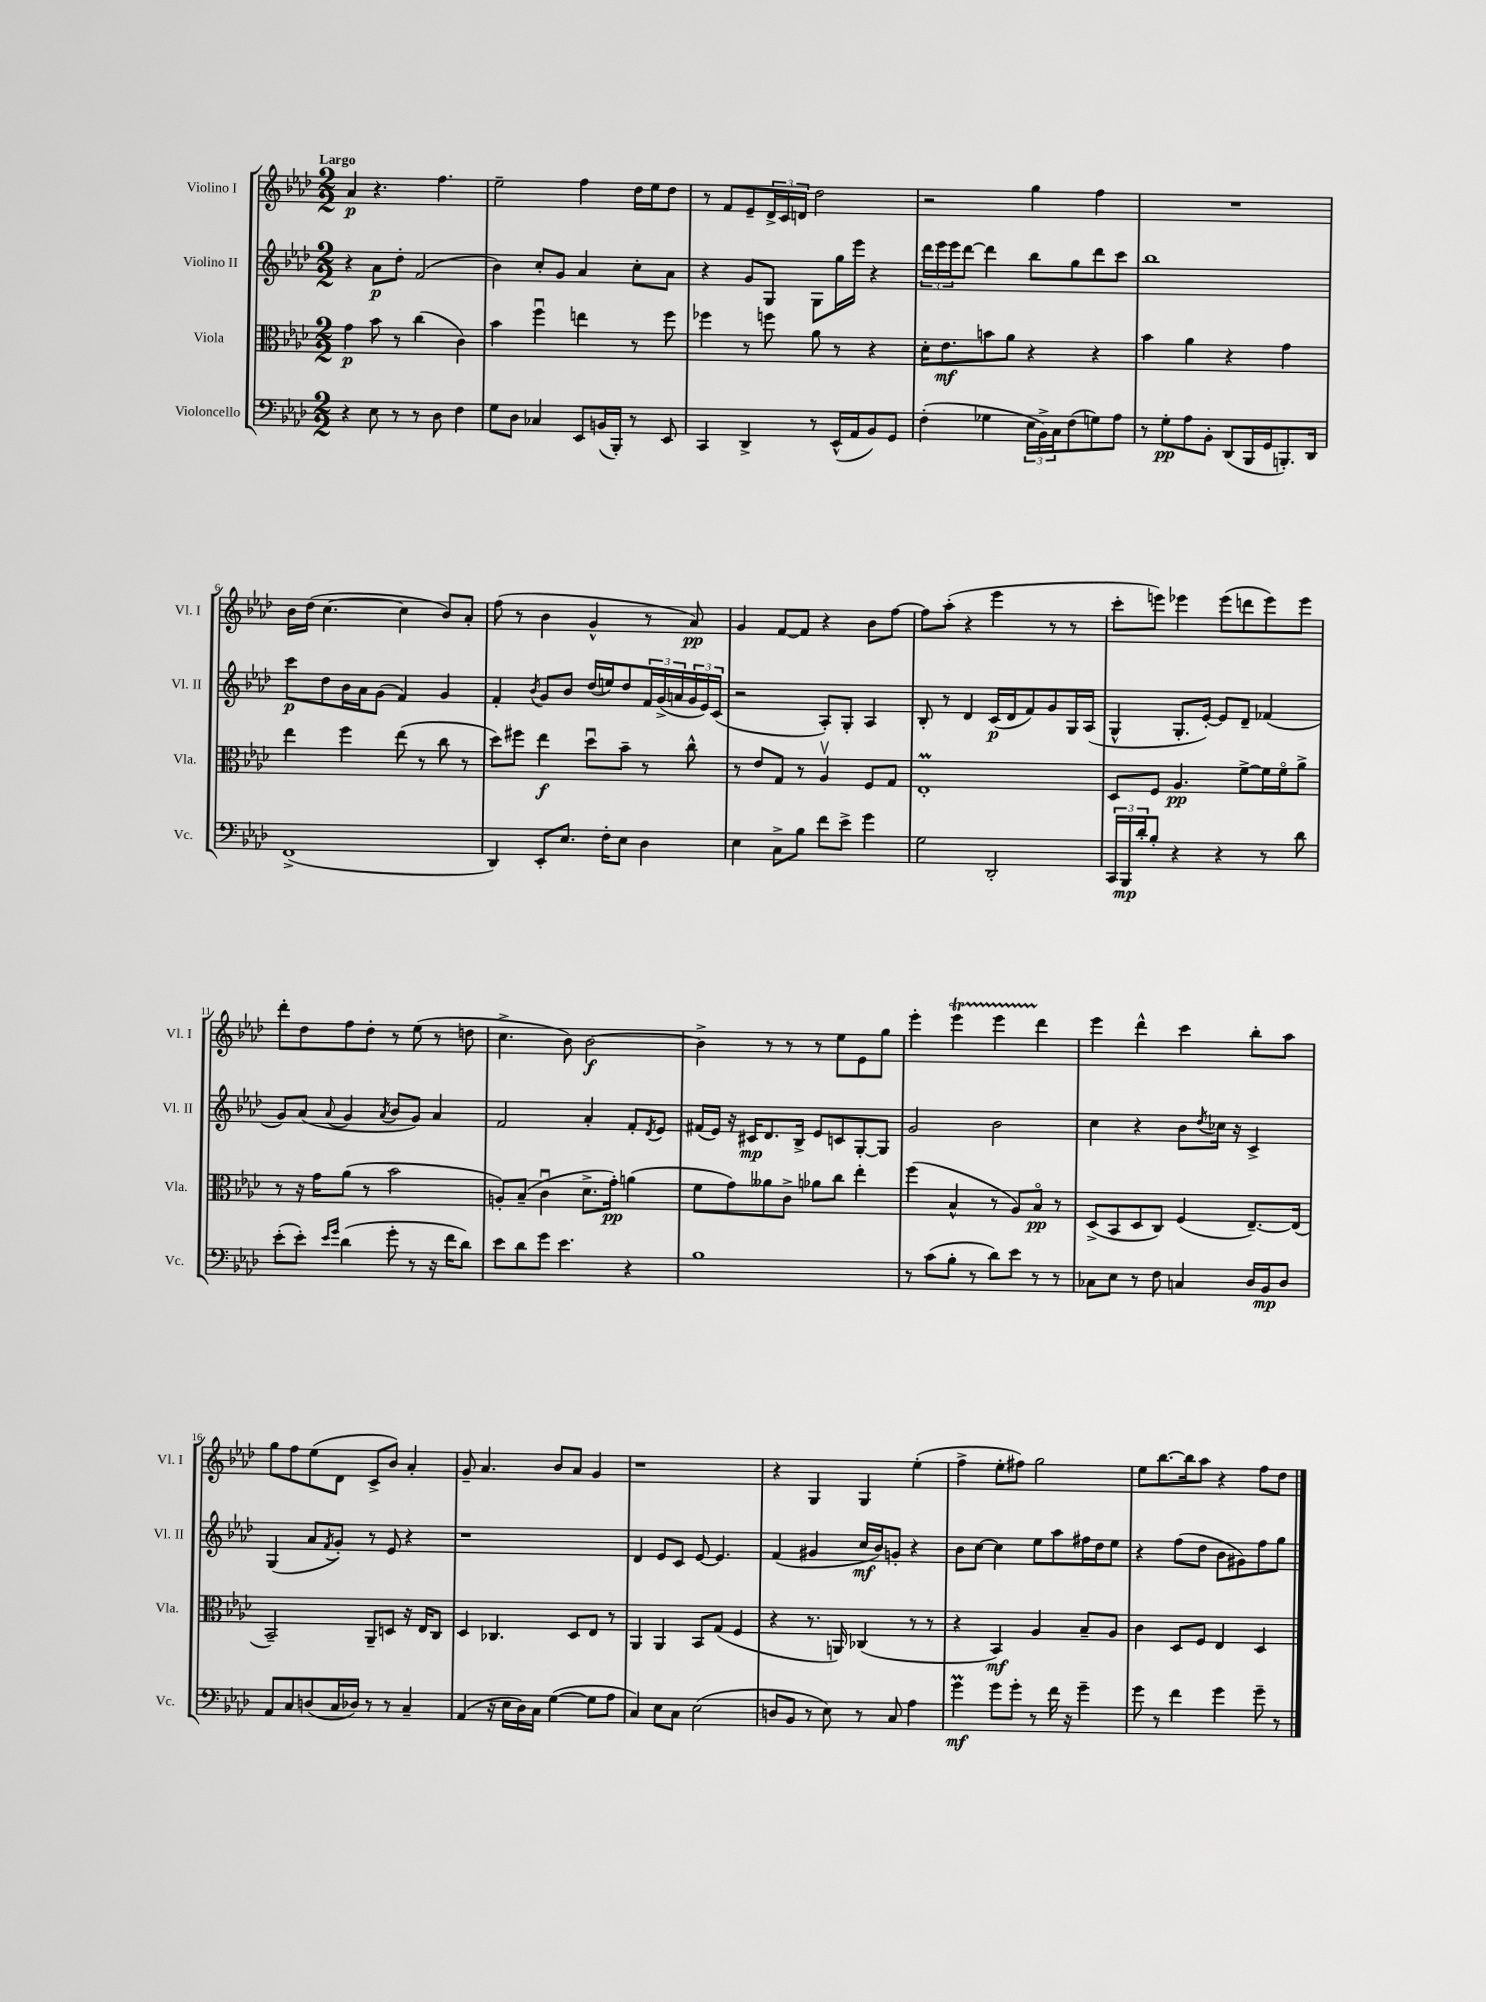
<<
\new StaffGroup <<
\new Staff = "s0" \with { instrumentName = "Violino I" shortInstrumentName = "Vl. I" } {
    \clef treble \key aes \major \numericTimeSignature \time 2/2 \tempo "Largo"
    aes'4\p r4. f''4. |
    ees''2-- f''4 des''16 ees''16 des''8 |
    r8 f'8 ees'8-- \tuplet 3/2 { des'16-> c'16 d'16 } des''2 |
    r2 g''4 f''4 |
    R1 |
    bes'16 des''16( c''4.~ c''4 bes'8) aes'8-. |
    f''8( r8 bes'4 g'4-^ r8 aes'8\pp) |
    g'4 f'8~ f'8 r4 bes'8 f''8~ |
    f''8 aes''8-.( r4 ees'''4 r8 r8 |
    c'''8-. e'''8) ees'''4 ees'''8( d'''8 ees'''8) ees'''8 |
    des'''8-. des''8 f''8 des''8-. r8 ees''8( r8 d''8 |
    c''4.-> bes'8) bes'2~\f |
    bes'4-> r8 r8 r8 ees''8 ees'8 g''8 |
    ees'''4-. ees'''4\startTrillSpan ees'''4 des'''4\stopTrillSpan |
    ees'''4 des'''4-^ c'''4 bes''8-. aes''8 |
    g''8 f''8 ees''8( des'8 c'8-> bes'8) aes'4-. |
    g'8-- aes'4. bes'8 aes'8 g'4 |
    r1 |
    r4 g4 g4 ees''4-.( |
    f''4-> ees''8-. fis''8) g''2 |
    ees''8 bes''8.~ bes''16 aes''8 r4 f''8 des''8 \bar "|." |
}
\new Staff = "s1" \with { instrumentName = "Violino II" shortInstrumentName = "Vl. II" } {
    \clef treble \key aes \major \numericTimeSignature \time 2/2
    r4 aes'8\p des''8-. f'2( |
    bes'4) c''8-. g'8 aes'4 c''8-. aes'8 |
    r4 g'8 g8 g8 g''16 ees'''16 r4 |
    \tuplet 3/2 { des'''16 ees'''16 ees'''16 } des'''8~ des'''4 bes''8 g''8 des'''8 c'''8 |
    bes''1 |
    c'''8\p des''8 bes'16 aes'16 g'8( f'4) g'4 |
    f'4-. \acciaccatura { bes'8 } g'8 bes'8 des''16( e''16) des''8 \tuplet 3/2 { f'16 g'16->( a'16 } \tuplet 3/2 { g'16 ees'16) c'16( } |
    r2 aes8-.) g8-. aes4 |
    bes8-. r8 des'4 c'16\p( des'16 f'8) g'8 g16 aes16( |
    g4-^ g8.-. ees'16~-.) ees'8 des'8-- fes'4( |
    g'8) aes'8( \appoggiatura { aes'8 } g'4 \acciaccatura { aes'8 } bes'8 g'8) aes'4 |
    f'2 aes'4-. f'8-. \acciaccatura { des'8 } ees'8 |
    fis'16( ees'16) r16 cis'16\mp des'8. bes16-> ees'8 c'8 g8~-. g8 |
    g'2 bes'2 |
    c''4 r4 bes'8 \acciaccatura { des''8 } ces''16 r16 c'4-> |
    g4( aes'8 \acciaccatura { f'8 } g'8-.) r8 ees'8 r4 |
    r1 |
    des'4 ees'8 c'8 ees'8~ ees'4. |
    f'4( gis'4 c''16\mf bes'16) g'8-. r4 |
    bes'8 c''8~ c''4 ees''8 aes''8 fis''16 des''16 ees''8 |
    r4 f''8( des''8 bes'8 gis'8) f''8 g''8 \bar "|." |
}
\new Staff = "s2" \with { instrumentName = "Viola" shortInstrumentName = "Vla." } {
    \clef alto \key aes \major \numericTimeSignature \time 2/2
    g'4\p bes'8 r8 c''4( c'4) |
    bes'4 f''4\downbow e''4 r8 f''8 |
    fes''4 r8 f''8 aes'8 r8 r4 |
    des'16-. ees'8.\mf b'8 aes'8 r4 r4 |
    bes'4 aes'4 r4 g'4 |
    ees''4 f''4 ees''8( r8 c''8 r8 |
    des''8) fis''8 ees''4\f des''8\downbow bes'8-- r8 c''8-^ |
    r8 ees'8 g8 r8 aes4\upbow f8 g8 |
    ees1-.\prall |
    des8 f8 aes4.\pp f'8~-> f'16 f'16\flageolet aes'8-> |
    r8 r16 g'16 aes'8( r8 bes'2 |
    a8-.) bes8--( c'4\downbow des'8.-> g'16-.\pp) a'4( |
    f'8 g'8) aeses'8 c'8-> aes'8 c''8 ees''4-. |
    f''4( bes4-^ r8 aes8) bes8\flageolet\pp r8 |
    des8->( bes,8 des8 c8) f4( ees8.~--) ees16( |
    bes,2--) aes,8-- d8 r16 ees16 c8 |
    des4 ces4. des8 ees8 r8 |
    aes,4 aes,4 bes,8 g8( f4 |
    r4 r8. a,16) ces4( r8 r8 |
    r4 bes,4\mf) aes4 bes8-- aes8 |
    c'4 des8 f8 ees4 des4 \bar "|." |
}
\new Staff = "s3" \with { instrumentName = "Violoncello" shortInstrumentName = "Vc." } {
    \clef bass \key aes \major \numericTimeSignature \time 2/2
    r4 ees8 r8 r8 des8 f4 |
    g8 des8 ces4 ees,8 b,16( bes,,16-.) r8 ees,8 |
    c,4 des,4-> r8 ees,16-^( aes,16 bes,8) g,8 |
    f4-.( ges4 \tuplet 3/2 { ees16 bes,16->) c16 } f8( g8) aes8 |
    r8 g8-.\pp aes8 bes,8-. des,8( bes,,16 g,16 b,,8.-.) des,16 |
    f,1->( |
    des,4) ees,8-. ees8. f16-. ees8 des4 |
    ees4 c8-> bes8 f'8 ees'8-> g'4 |
    g2 des,2-. |
    \tuplet 3/2 { c,16 bes,,16\mp des'16-. } bes8-. r4 r4 r8 des'8 |
    ees'8-.( ees'8-.) \grace { ees'16 g'16 } des'4( g'8-. r8 r16 f'16 des'8) |
    ees'8 des'8 g'8 ees'4. r4 |
    bes1 |
    r8 c'8( bes8-. r8 des'8) ees'8 r8 r8 |
    ces8 ees8 r8 f8 c4 des16 bes,16\mp des8 |
    aes,8 c8 d8( c16 des16) r8 r8 c4-- |
    aes,4( r16 ees16 des16) c16 g4~( g8 aes8 |
    c4) ees8 c8 ees2( |
    d8 bes,8 r8 ees8) r8 c8 aes4 |
    g'4\prall\mf g'8 g'8-. r8 f'16 r16 g'4-- |
    g'8 r8 f'4 g'4 g'8-- r8 \bar "|." |
}
>>
>>
